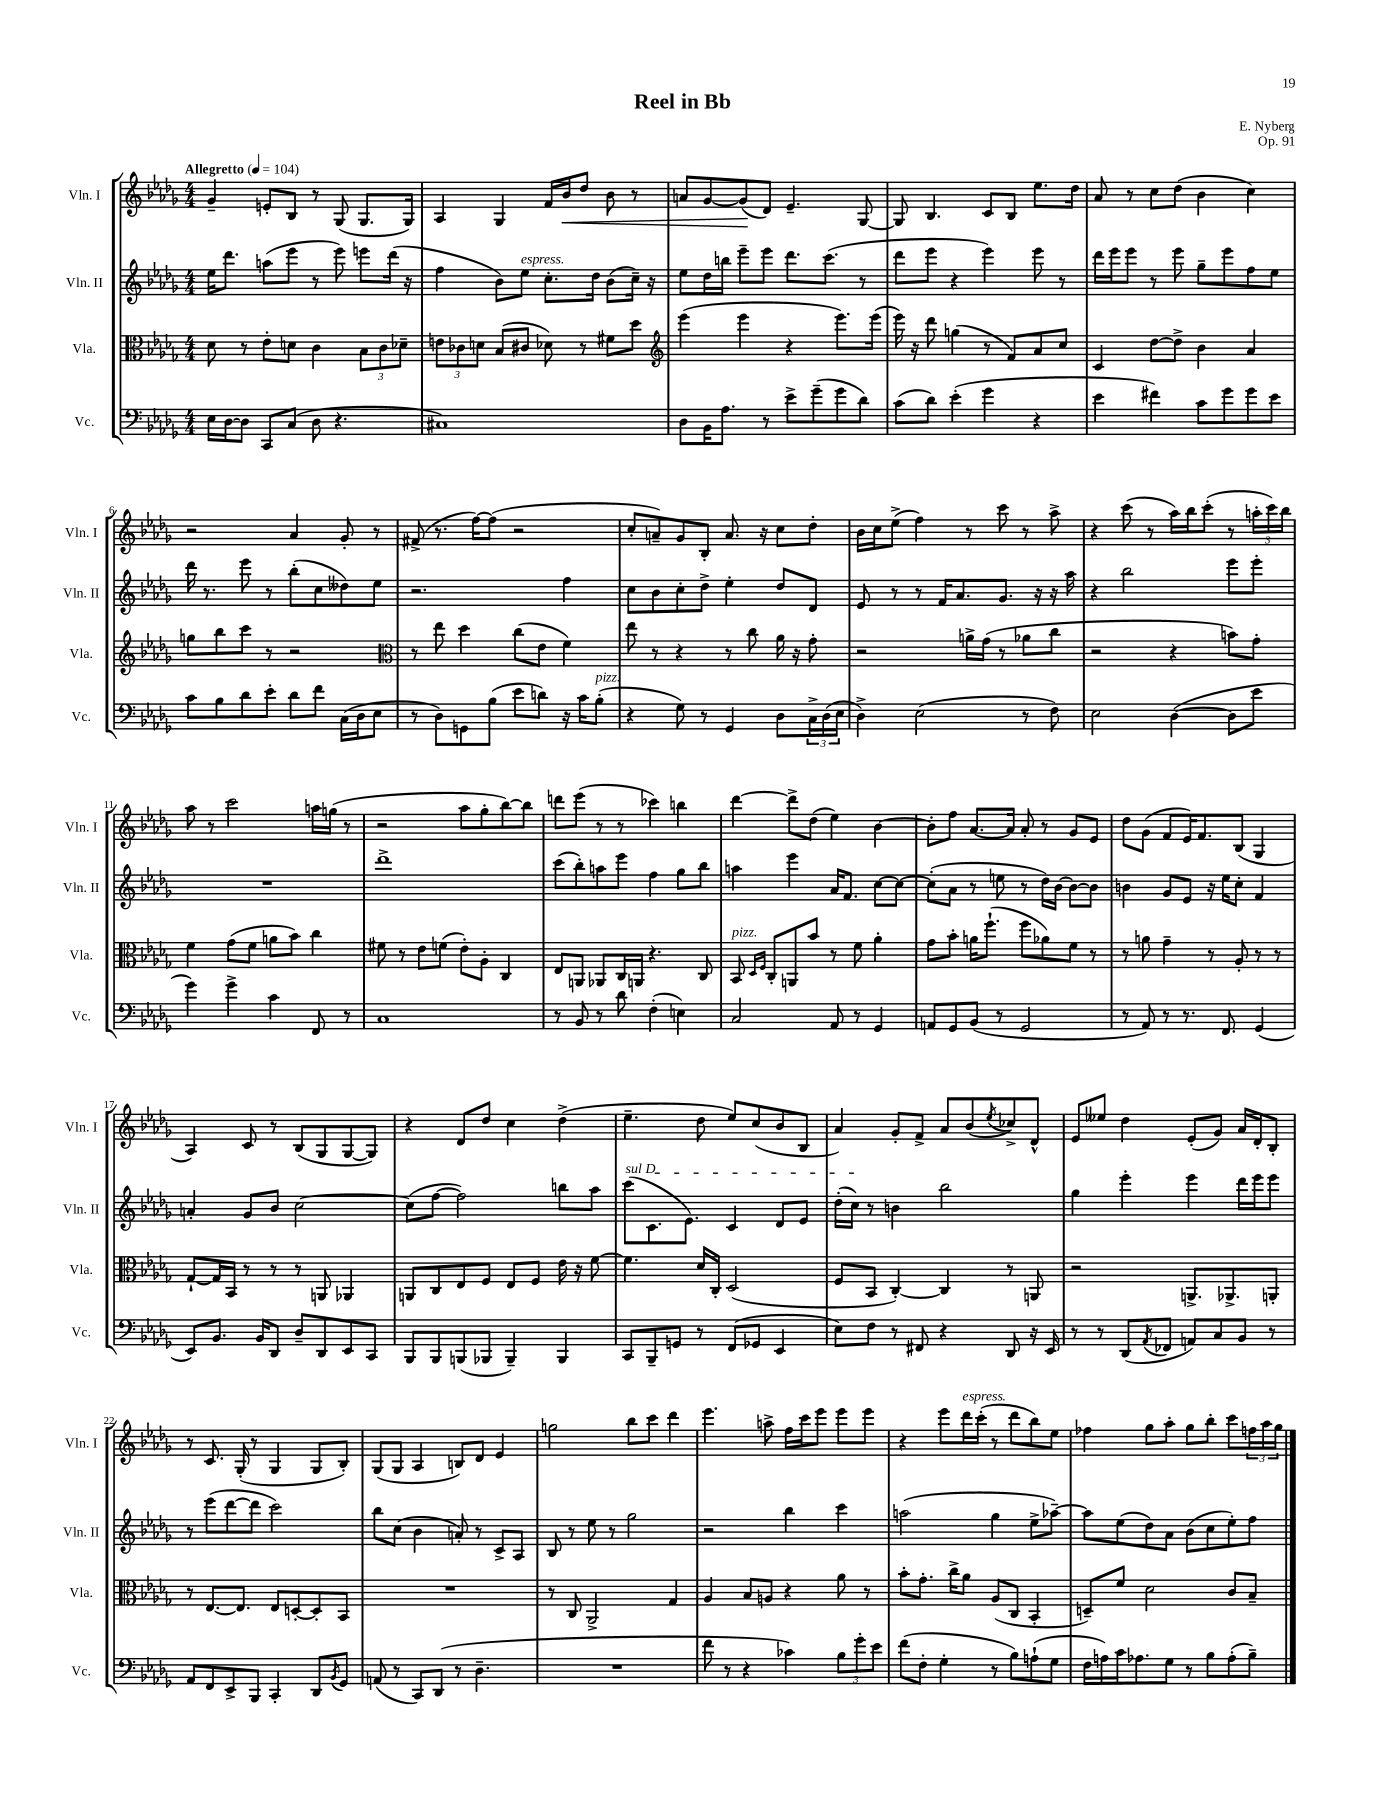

**kern	**kern	**kern	**kern
*staff4	*staff3	*staff2	*staff1
*clefF4	*clefC3	*clefG2	*clefG2
*k[b-e-a-d-g-]	*k[b-e-a-d-g-]	*k[b-e-a-d-g-]	*k[b-e-a-d-g-]
*M4/4	*M4/4	*M4/4	*M4/4
*MM104	*MM104	*MM104	*MM104
16E-	8d-	16ee-	4g-~
[16D-	.	8.ddd-	.
8D-]	8r	.	.
8CC	8e-'	(8aa	8e'
(8C	8d	8eee-	8B-
8D-	4c	8r	8r
4.r	.	8eee-)	(8G-
.	12B-	8eee	8.G-
.	12c	.	.
.	.	(16ddd-	.
.	12d-~	.	.
.	.	16r	16G-)
=	=	=	=
1C#)	12e	4ff	4A-
.	12c-	.	.
.	12d	.	.
.	(8B-	8b-)	4G-
.	8c#	8ee-	.
.	8d-)	8.cc'	16f
.	.	.	16b-
.	8r	.	8dd-
.	.	16dd-	.
.	8f#	(8b-	8b-
.	8dd-	16cc~)	8r
.	.	16r	.
=	=	=	=
*	*clefG2	*	*
8D-	(4eee-	8ee-	8a
16BB-	.	16dd-	[8g-
8.A-	.	16bb	.
.	4eee-	8eee-~	(8g-]
8r	.	8eee-	8d-)
8e-^	4r	8.ddd-	4.e-~
(8g-~	.	.	.
.	.	(8.ccc	.
8g-	8.eee-)	.	.
8d-)	.	8r	[8G-
.	(16eee-	.	.
=	=	=	=
(8c	16eee-)	8ddd-	8G-]
.	16r	.	.
8d-)	8ddd-	8eee-	4.B-
(4e-'	(4gg	4r	.
4g-	8r	4eee-)	8c
.	8f)	.	8B-
4r	8a-	8eee-	8.ee-
.	8cc	8r	.
.	.	.	16dd-
=	=	=	=
4e-	4c	16ddd-	8a-
.	.	16eee-	.
.	.	8eee-	8r
4f#)	[8dd-	8r	8cc
.	8dd-^]	8eee-	(8dd-
8c	4b-	8gg-~	4b-
8g-	.	8eee-	.
8g-	4a-	8ff	4cc)
8e-	.	8ee-	.
=	=	=	=
8c	8gg	16ddd-	2r
.	.	8.r	.
8B-	8bb-	.	.
8d-	8ccc	8eee-	.
8e-'	8r	8r	.
8d-	2r	(8bb-'	4a-
8f	.	8cc	.
(16C	.	8dd--)	8g-'
16D-	.	.	.
8E-	.	8ee-	8r
=	=	=	=
*	*clefC3	*	*
8r	8r	2.r	(8f#^
8D-)	8ee-	.	8.r
8GG	4dd-	.	.
.	.	.	[16ff)
(8B-	.	.	(8ff]
8e-	(8cc	.	2r
8d)	8e-	.	.
16r	4f)	4ff	.
16c	.	.	.
(8B-'	.	.	.
=	=	=	=
4r	8ee-	8cc	8cc'
.	8r	8b-	8a~)
8G-)	4r	8cc'	8g-
8r	.	8dd-^	8B-'
4GG-	8r	4ee-'	8.a
.	8cc	.	.
.	.	.	16r
8D-	16a-	8dd-	8cc
.	16r	.	.
24C^	8g-'	8d-	8dd-'
(24D-	.	.	.
24E-	.	.	.
=	=	=	=
4D-^)	2r	8e-	16b-
.	.	.	16cc
.	.	8r	(8ee-^
(2E-	.	8r	4ff)
.	.	16f	.
.	.	8.a-	.
.	16a^	.	8r
.	(16g-	.	.
.	8r	8.g-	8ccc
8r	8a-	.	8r
.	.	16r	.
8F)	8cc	16r	8aa-^
.	.	16aa-	.
=	=	=	=
2E-	2r	4r	4r
.	.	2bb-	(8ccc
.	.	.	8r
([4D-	4r	.	16aa-)
.	.	.	16bb-
.	.	.	(8ccc'
8D-]	8b)	8eee-	8r
8e-	8g-'	8eee-'	24aa'
.	.	.	24ccc)
.	.	.	24bb-
=	=	=	=
4g-)	4f	1r	8aa-
.	.	.	8r
4g-^	(8g-	.	2ccc
.	8f	.	.
4c	8a	.	.
.	8b-)	.	.
8FF	4cc	.	16aa
.	.	.	(16gg
8r	.	.	8r
=	=	=	=
1C	8f#	1ddd-^	2r
.	8r	.	.
.	8e-	.	.
.	(8f	.	.
.	8e-')	.	8aa-
.	8A-'	.	8gg-'
.	4C	.	[8bb-)
.	.	.	8bb-]
=	=	=	=
8r	8E-	(8ccc	8ddd
8BB-	8AA	8bb-')	(8eee-
8r	8AA-	8aa	8r
8d-	16C	8eee-	8r
.	16AA	.	.
(4F'	4.r	4ff	4ccc-)
4E)	.	8gg-	4bb
.	8C	8bb-	.
=	=	=	=
2C	8BB-	4aa	[4ddd-
.	16qqD-	.	.
.	16qqF	.	.
.	8C'	.	.
.	8AA	4eee-	8ddd-^]
.	8b-	.	(8dd-
8AA-	8r	16a-	4ee-)
.	.	8.f	.
8r	8f	.	.
4GG-	4a-'	[8cc	[4b-
.	.	8cc_	.
=	=	=	=
8AA	8g-	(8cc']	8b-']
8GG-	8b-'	8a-	8ff
(8BB-	16a	8r	[8.a-
.	(8.ff`	.	.
8r	.	8ee	.
.	.	.	16a-]
2GG-	8ff	8r	8a-'
.	8a-)	16dd-)	8r
.	.	[16b-	.
.	8f	8b-_	8g-
.	8r	8b-]	8e-
=	=	=	=
8r	8r	4b	8dd-
8AA-)	8a	.	(8g-
8r	4g-~	8g-	8f
8.r	.	8e-	16e-)
.	.	.	8.f
.	8r	16r	.
8.FF	.	16ee-	.
.	8A-'	8cc'	(8B-
(4GG-	8r	4f	4G-
.	8r	.	.
=	=	=	=
8EE-)	[8G-`	4a'	4A-)
8.BB-	16G-]	.	.
.	16BB-	.	.
.	8r	8g-	8c
16BB-	.	.	.
8DD-	8r	8b-	8r
8D-~	8r	[2cc	(8B-
8DD-	8AA	.	8G-
8EE-	4AA-	.	[8G-
8CC	.	.	8G-])
=	=	=	=
8BBB-	8AA	(8cc]	4r
8BBB-	8C	[8ff	.
(8BBB	8E-	2ff])	8d-
8BBB-	8F	.	8dd-
4BBB-~)	8E-	.	4cc
.	8F	.	.
4BBB-	16e-	8bb	(4dd-^
.	16r	.	.
.	[8f	8aa-	.
=	=	=	=
8CC	4.f]	(8ccc	4.ee-~
8BBB-~	.	8.c	.
8GG	.	.	.
.	.	8.e-)	.
8r	16d-	.	8dd-
.	16C'	.	.
(8FF	(2D-	4c	8ee-)
8GG-	.	.	(8cc
4EE-	.	8d-	8b-
.	.	8e-	8B-
=	=	=	=
8E-)	8F	(16dd-'	4a-)
.	.	16cc)	.
8F	8BB-	8r	.
8r	[4C')	4b	8g-'
8FF#	.	.	8f^
4r	4C]	2bb-	8a-
.	.	.	(8b-
.	.	.	8qee-
8DD-	8r	.	8cc-^)
16r	8AA	.	8d-^^
16EE-	.	.	.
=	=	=	=
8r	2r	4gg-	8e-
8r	.	.	8ee--
(8DD-	.	4eee-'	4dd-
8qAA-	.	.	.
8FF-	.	.	.
8AA)	8.AA^	4eee-	(8e-'
8C	.	.	8g-)
.	8.AA-^	.	.
8BB-	.	16ddd-	16a-
.	.	16eee-	16d-'
8r	8AA'	8eee-	8B-'
=	=	=	=
8AA-	8r	8r	8r
8FF	[8.E-	(8eee-	8.c
8EE-^	.	[8ddd-	.
.	8.E-]	.	(16G-'
8BBB-	.	8ddd-]	8r
4CC'	8E-	2ccc)	4G-
.	[8D'	.	.
8DD-	8D']	.	8G-
8qBB-	.	.	.
8GG-	8BB-	.	8B-')
=	=	=	=
(8AA	1r	8bb-	(8G-
8r	.	(8cc	8G-
8CC)	.	4b-	4A-
(8DD-	.	.	.
8r	.	8a')	8B)
4.D-~	.	8r	8d-
.	.	8c^	4e-
.	.	8A-	.
=	=	=	=
1r	8r	8B-	2gg
.	8C	8r	.
.	2AA-^	8ee-	.
.	.	8r	.
.	.	2gg-	8bb-
.	.	.	8ccc
.	4G-	.	4ddd-
=	=	=	=
8f	4A-	2r	4.eee-
8r	.	.	.
4r	8B-	.	.
.	8A	.	8aa^
4c-)	4r	4bb-	16ff
.	.	.	16ccc
.	.	.	8eee-
12B-	8a-	4ccc	8eee-
12g-'	.	.	.
.	8r	.	8eee-
12e-	.	.	.
=	=	=	=
(8f	8b-'	(2aa	4r
8F'	8.g-'	.	.
4G-'	.	.	8eee-
.	16cc^	.	.
.	8a-	.	16ddd-
.	.	.	(16ccc'
8r	(8A-	4gg-	8r
8B-)	8C	.	8ddd-
(8A`	4BB-'	8ee-^	8bb-)
8G-	.	[8aa-~)	8ee-
=	=	=	=
16F	8D~)	8aa-]	4ff-
16A)	.	.	.
16c	8f	(8ee-	.
8.A-	.	.	.
.	2d-	8dd-)	8gg-
8G-	.	8a-	8aa-'
8r	.	(8b-	8gg-
8B-	.	8cc	8bb-'
(8A-'	8c	8ee-')	8ccc
8B-~)	8B-~	8ff	24ff
.	.	.	24aa-
.	.	.	24gg-
==	==	==	==
*-	*-	*-	*-
